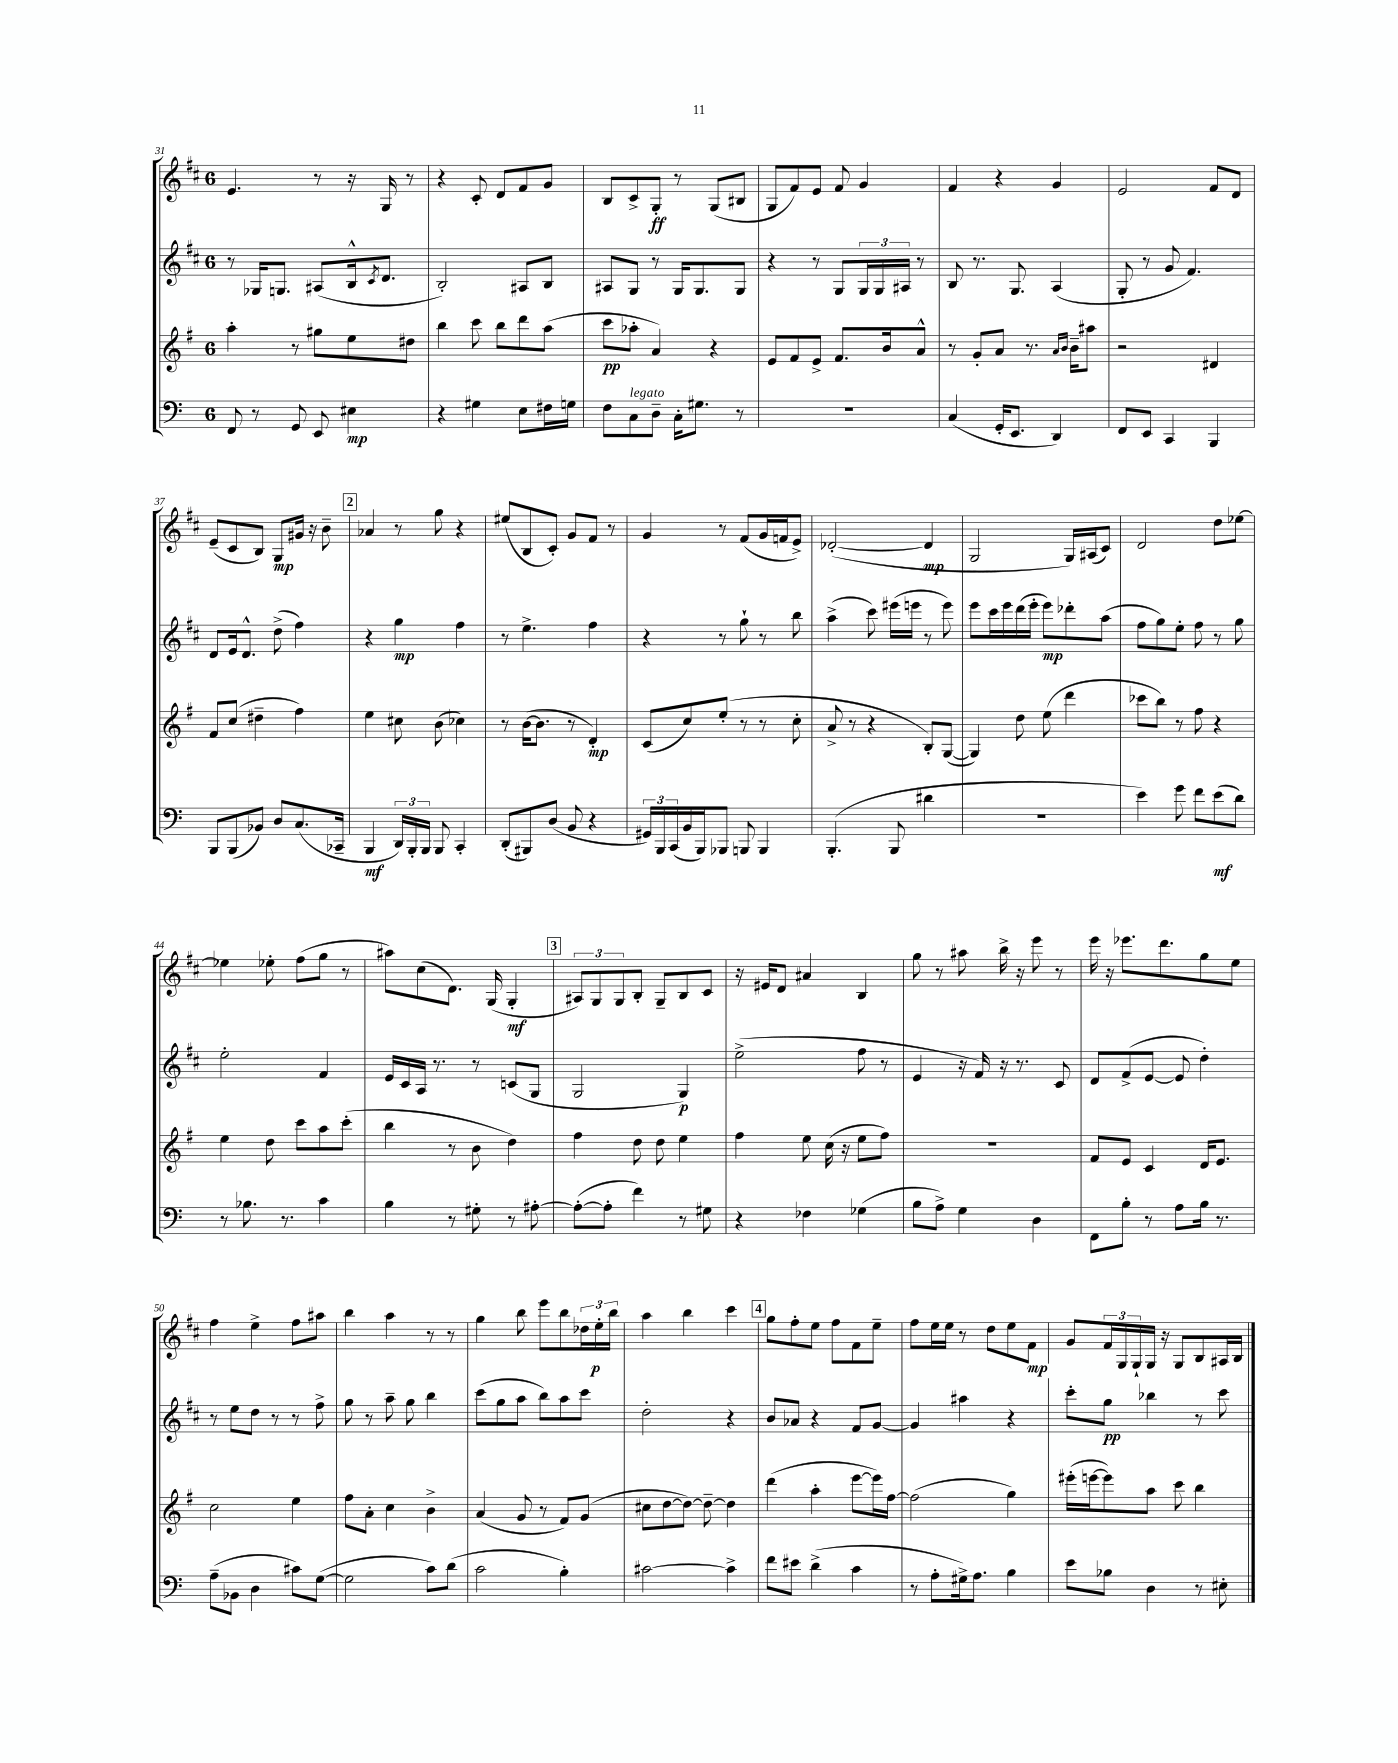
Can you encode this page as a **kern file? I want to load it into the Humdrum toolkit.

**kern	**kern	**kern	**kern
*staff4	*staff3	*staff2	*staff1
*clefF4	*clefG2	*clefG2	*clefG2
*k[]	*k[f#]	*k[f#c#]	*k[f#c#]
*M6/8	*M6/8	*M6/8	*M6/8
8FF	4aa'	8r	4.e
8r	.	16G-	.
.	.	8.G	.
8GG	8r	.	.
8EE	8gg#	(8A#	8r
4E#	8ee	16B^^	16r
.	.	8qc#	.
.	.	8.d	16G
.	8dd#	.	8r
=	=	=	=
4r	4bb	2B')	4r
4G#	8ccc	.	8c#'
.	8bb	.	8d
8E	8ddd	8A#	8f#
16F#	(8aa	8B	8g
16G	.	.	.
=	=	=	=
8F	8ccc	8A#	8B
8C	8aa-'	8G	8c#^
8D~	4a)	8r	8G'
16C'	.	16G	8r
8.G#	.	8.G	.
.	4r	.	(8G
8r	.	8G	8B#
=	=	=	=
2.r	8e	4r	8G
.	8f#	.	8f#)
.	8e^	8r	8e
.	8.f#	8G	8f#
.	.	24G	4g
.	.	24G	.
.	16b	.	.
.	.	24A#	.
.	8a^^	8r	.
=	=	=	=
(4C	8r	8B	4f#
.	8g'	8.r	.
16GG'	8a	.	4r
8.EE	.	8.G	.
.	8.r	.	.
4DD)	.	(4A	4g
.	16qqa	.	.
.	16qqb	.	.
.	16b~	.	.
.	8aa#	.	.
=	=	=	=
8FF	2r	8G'	2e
8EE	.	8r	.
4CC	.	8g	.
.	.	4.f#)	.
4BBB	4d#	.	8f#
.	.	.	8d
=	=	=	=
8BBB	8f#	8d	(8e~
(8BBB	(8cc	16e	8c#
.	.	8.d^^	.
8BB-)	4dd#~	.	8B)
8D	.	(8dd^	8G
(8.C	4ff#)	4ff#)	16g#
.	.	.	16r
.	.	.	8b~
16CC-~	.	.	.
=	=	=	=
4BBB	4ee	4r	4a-
24DD)	8cc#	4gg	8r
24BBB'	.	.	.
24BBB	.	.	.
8BBB	(8b	.	8gg
4CC'	4cc-)	4ff#	4r
=	=	=	=
(8DD'	8r	8r	(8ee#
8BBB#)	([16b	4.ee^	8B
.	8.b]	.	.
(8D	.	.	8c#')
8BB	8r	.	8g
4r	4d')	4ff#	8f#
.	.	.	8r
=	=	=	=
24GG#)	(8c	4r	4g
24BBB	.	.	.
(24CC	.	.	.
16BB	8cc)	.	.
16BBB)	.	.	.
8BBB-	(8ee'	8r	8r
8BBB	8r	8gg`	(8f#
4BBB	8r	8r	16g
.	.	.	16f
.	8cc'	8bb	8e^)
=	=	=	=
(4.BBB'	8a^	(4aa^	([2d-'
.	8r	.	.
.	4r	8ccc#)	.
8BBB	.	(16eee#	.
.	.	16eee	.
4d#	8B')	8r	4d-]
.	([8G	8eee)	.
=	=	=	=
2.r	4G])	8eee	2G
.	.	16ccc#	.
.	.	16eee	.
.	8dd	(16ddd	.
.	.	16eee'	.
.	(8ee	8eee)	.
.	4ddd	8ddd-'	16G)
.	.	.	(16A#
.	.	(8aa	8c#)
=	=	=	=
4e)	8ccc-	8ff#	2d
.	8bb)	8gg)	.
8g	8r	8ee'	.
8f	8ff#	8ff#	.
(8e	4r	8r	8dd
8d)	.	8gg	[8ee-
=	=	=	=
8r	4ee	2ee'	4ee-]
8.B-	.	.	.
.	8dd	.	8ee-'
8.r	.	.	.
.	8ccc	.	(8ff#
4c	8aa	4f#	8gg
.	(8ccc'	.	8r
=	=	=	=
4B	4bb	16e	8aa#)
.	.	16c#	.
.	.	16A	(8cc#
.	.	8.r	.
8r	8r	.	8.d)
8G#'	8b	8r	.
.	.	.	(16G
8r	4dd)	(8c	4G'
[8A#'	.	8G	.
=	=	=	=
(8A#'_	4ff#	2G	12A#)
.	.	.	12G
8A#']	.	.	.
.	.	.	12G
4f)	8dd	.	8B'
.	8dd	.	8G~
8r	4ee	4G)	8B
8G#	.	.	8c#
=	=	=	=
4r	4ff#	(2ee^	16r
.	.	.	16e#
.	.	.	8d
4F-	8ee	.	4a#
.	(16cc	.	.
.	16r	.	.
(4G-	8ee	8ff#	4B
.	8ff#)	8r	.
=	=	=	=
8B	2.r	4e	8gg
8A^)	.	.	8r
4G	.	16r	8aa#
.	.	16f#)	.
.	.	16r	16bb^
.	.	8.r	16r
4D	.	.	8eee
.	.	8c#	8r
=	=	=	=
8FF	8f#	8d	16eee
.	.	.	16r
8B'	8e	(8f#^	8.eee-
8r	4c	[8e	.
.	.	.	8.ddd
8A	.	8e]	.
16B	16d	4dd')	8gg
8.r	8.e	.	.
.	.	.	8ee
=	=	=	=
(8A~	2cc	8r	4ff#
8BB-	.	8ee	.
4D	.	8dd	4ee^
.	.	8r	.
8c#)	4ee	8r	8ff#
([8G	.	8ff#^	8aa#
=	=	=	=
2G]	8ff#	8gg	4bb
.	8a'	8r	.
.	4cc	8aa~	4aa
.	.	8gg	.
8c)	4b^	4bb	8r
(8d	.	.	8r
=	=	=	=
2c	(4a	(8ccc#	4gg
.	.	8gg	.
.	8g	8aa	8bb
.	8r	8bb)	8eee
4B')	8f#)	8aa	8bb
.	(8g	8ccc#	24dd-
.	.	.	24ee'
.	.	.	24bb
=	=	=	=
[2c#	8cc#	2dd'	4aa
.	[8dd	.	.
.	8dd_)	.	4bb
.	8dd~_	.	.
4c#^]	4dd]	4r	4ccc#
=	=	=	=
8f	(4ddd	8b	8gg
8e#	.	8a-	8ff#'
(4d^	4aa'	4r	8ee
.	.	.	8ff#
4c	[8eee	8f#	8f#
.	16eee])	[8g	8ee~
.	[16ff#	.	.
=	=	=	=
8r	(2ff#]	4g]	8ff#
8A'	.	.	16ee
.	.	.	16ee
16G#^)	.	4aa#	8r
8.A	.	.	.
.	.	.	8dd
4B	4gg)	4r	8ee
.	.	.	8f#
=	=	=	=
8e	(16eee#'	8ccc#'	8g
.	[16eee	.	.
8B-	8eee])	8gg	24f#
.	.	.	24G
.	.	.	24G`
4D	8aa	4bb-	16G
.	.	.	16r
.	8ccc	.	8G
8r	4bb	8r	8B
8E#'	.	8ccc#	16A#
.	.	.	16B
==	==	==	==
*-	*-	*-	*-
